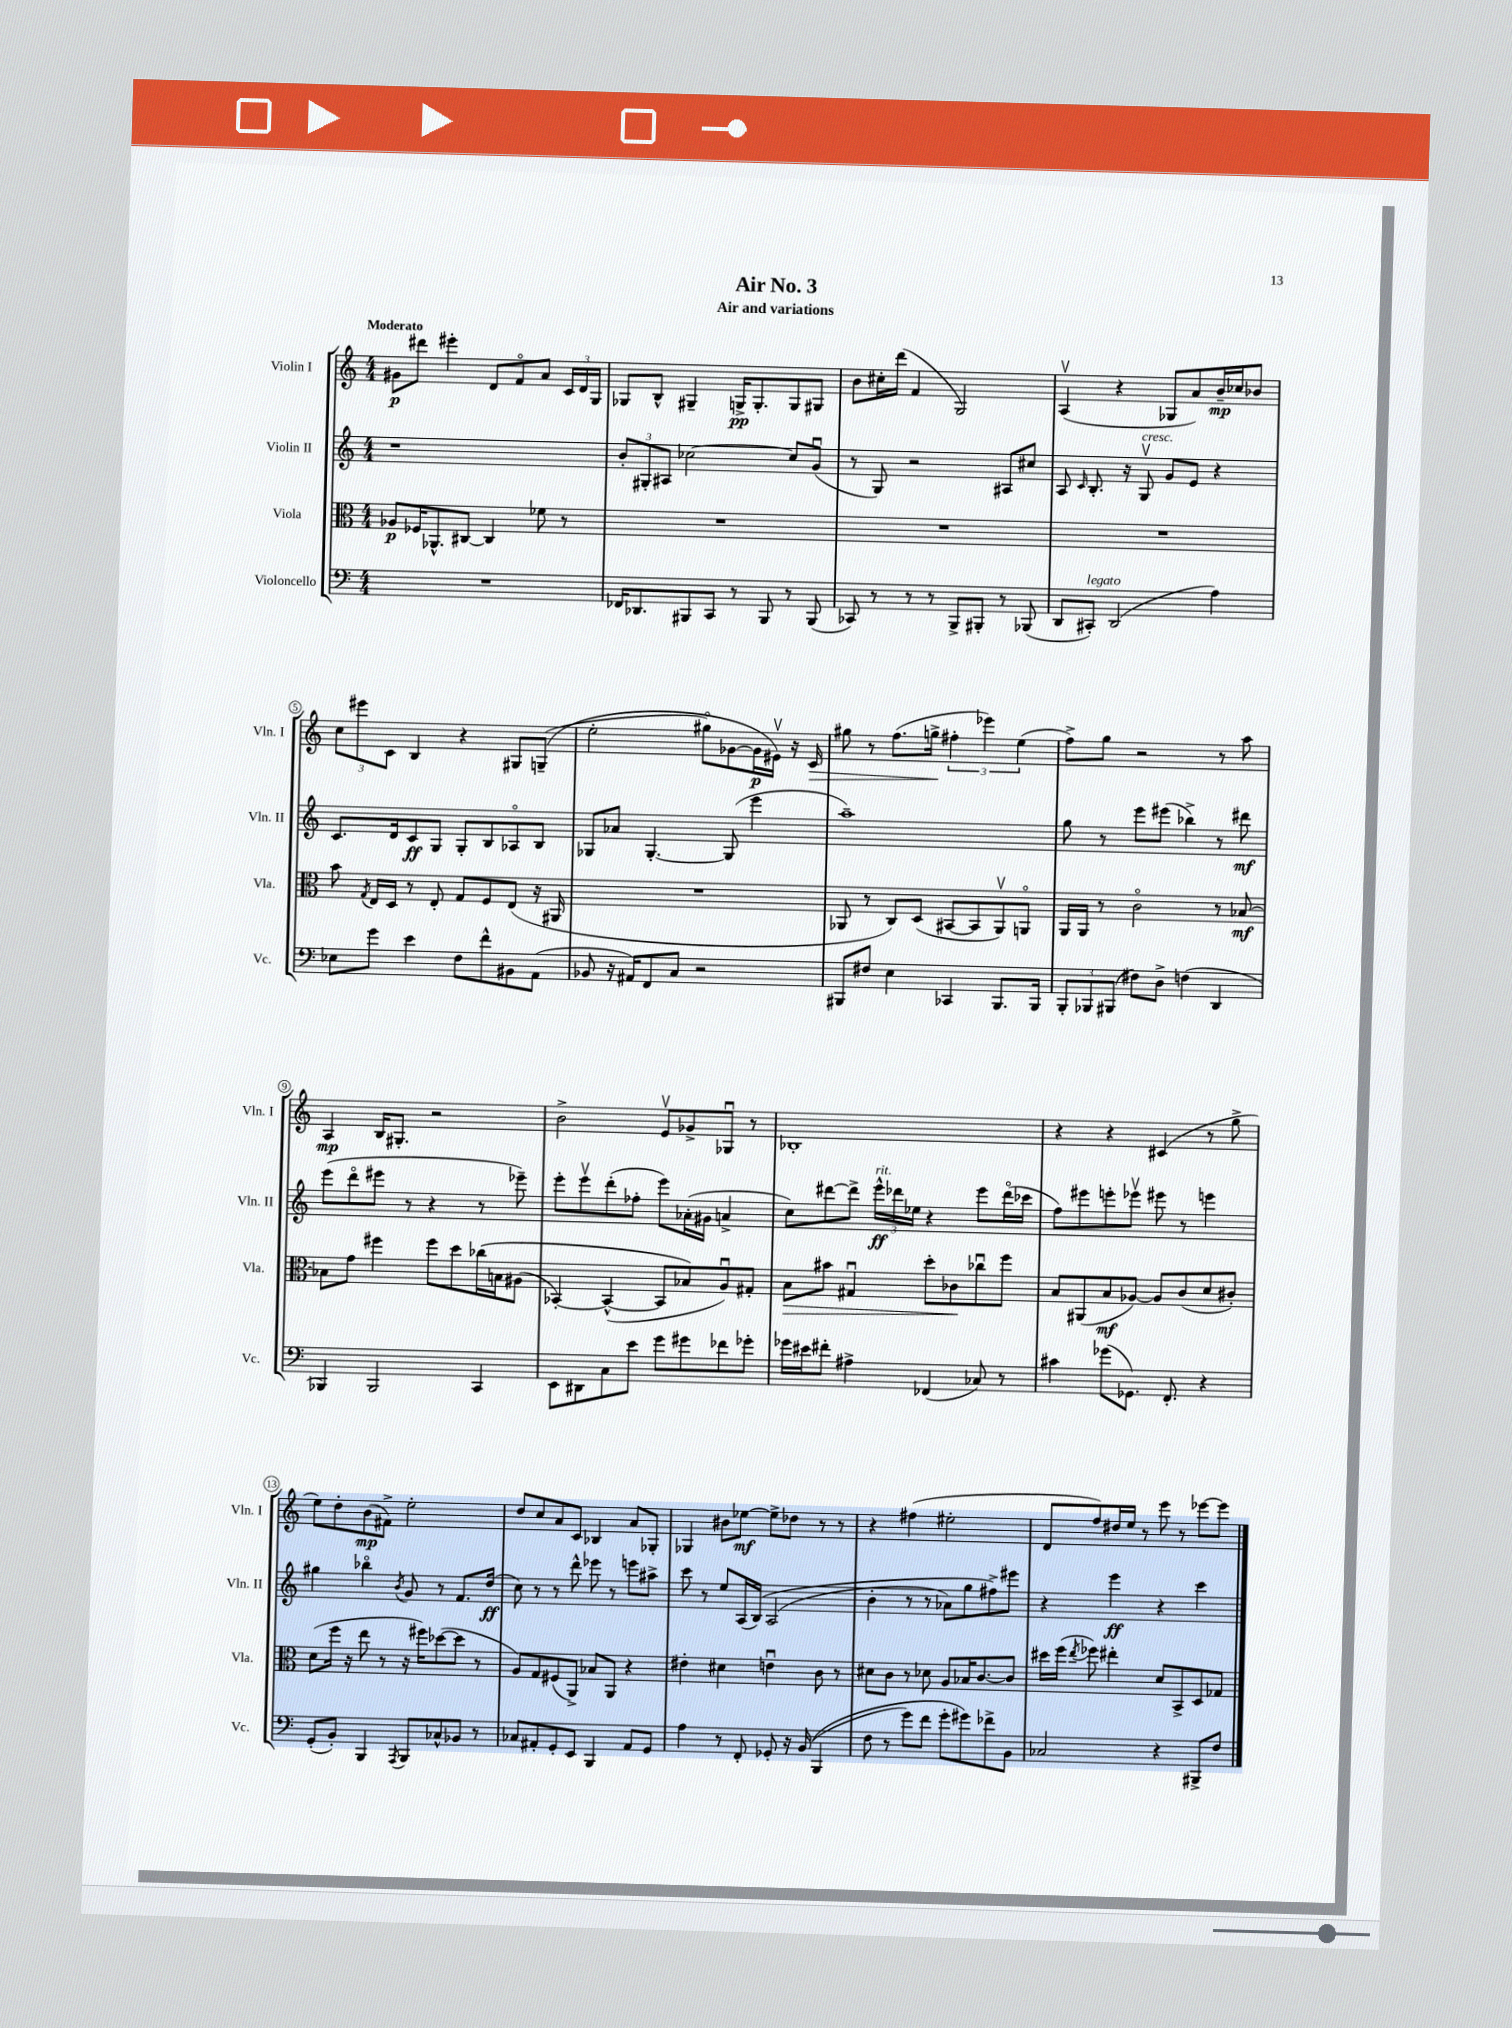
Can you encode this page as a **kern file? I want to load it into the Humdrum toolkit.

**kern	**kern	**dynam	**kern	**dynam	**kern	**dynam
*part4	*part3	*part3	*part2	*part2	*part1	*part1
*staff4	*staff3	*staff3	*staff2	*staff2	*staff1	*staff1
*I"Violoncello	*I"Viola	*	*I"Violin II	*	*I"Violin I	*
*I'Vc.	*I'Vla.	*	*I'Vln. II	*	*I'Vln. I	*
*clefF4	*clefC3	*	*clefG2	*	*clefG2	*
*k[]	*k[]	*	*k[]	*	*k[]	*
*M4/4	*M4/4	*	*M4/4	*	*M4/4	*
=1	=1	=1	=1	=1	=1	=1
!	!	!	!	!	!LO:TX:a:B:t=Moderato	!
1r	8A-X/L	p	1r	.	8g#X\L	p
.	16F-X/K	.	.	.	8ddd#X\J	.
.	8.AA-X^^/	.	.	.	.	.
.	.	.	.	.	4eee#X'\	.
.	[8C#X/J	.	.	.	.	.
.	4C#/]	.	.	.	8d/L	.
.	.	.	.	.	8f/	.
.	8f-X\	.	.	.	8a/J	.
.	8r	.	.	.	24c/LL	.
.	.	.	.	.	24d/	.
.	.	.	.	.	24G/JJ	.
=2	=2	=2	=2	=2	=2	=2
16FF-X/KL	1r	.	12b'/L	.	8G-X/L	.
8.DD-X/	.	.	.	.	.	.
.	.	.	12G#X'/	.	.	.
.	.	.	.	.	8B^^/J	.
.	.	.	12A#X/J	.	.	.
8BBB#X/	.	.	[2cc-X\	.	4G#X~/	.
8CC/J	.	.	.	.	.	.
8r	.	.	.	.	16Gn^/KL	pp
.	.	.	.	.	8.G'/	.
8BBB#/	.	.	.	.	.	.
8r	.	.	8cc-/L]	.	8G/	.
(8BBB#/	.	.	(8gu/J	.	8G#X/J	.
=3	=3	=3	=3	=3	=3	=3
8CC-X/)	1r	.	8r	.	8b\L	.
8r	.	.	8G/)	.	16cc#X'\L	.
.	.	.	.	.	(16ddd\JJ	.
8r	.	.	2r	.	4f/	.
8r	.	.	.	.	.	.
8BBB^/L	.	.	.	.	2G/)	.
8BBB#X'/J	.	.	.	.	.	.
8r	.	.	8A#X/L	.	.	.
(8BBB-X/	.	.	8cc#X/J	.	.	.
=4	=4	=4	=4	=4	=4	=4
8DD/L	1r	.	8A/	.	(4Av/	.
.	.	.	16qqc/	.	.	.
!LO:TX:a:i:t=legato	!	!	!	!	!	!
8CC#X'/J)	.	.	8.B'/	.	.	.
(2DD/	.	.	.	.	4r	.
.	.	.	16r	.	.	.
!	!	!	!LO:TX:a:i:t=cresc.	!	!	!
.	.	.	8Gv/	.	.	.
.	.	.	8g/L	.	8G-X/L	.
.	.	.	8e/J	.	8a/)	.
4A\)	.	.	4r	.	16b~/L	mp
.	.	.	.	.	16cc-X/J	.
.	.	.	.	.	8b-X/J	.
!!LO:LB:g=z
=5	=5	=5	=5	=5	=5	=5
8E-X\L	8b\	.	8.c/L	.	12cc\L	.
.	.	.	.	.	12eee#X\	.
.	8qG/	.	.	.	.	.
8g\J	16E/LL	.	.	.	.	.
.	.	.	.	.	12c\J	.
.	16D/JJ	.	16d/k	.	.	.
4e\	8r	.	8c/	ff	4B/	.
.	8E'/	.	8G/J	.	.	.
8F\L	8G/L	.	8G'/L	.	4r	.
8f^^\	8F/	.	8B/	.	.	.
8BB#X\	(8E/J	.	8A-X/	.	8G#X/L	.
(8AA\J	16r	.	8B/J	.	((8Gn~/J	.
.	16AA#X/	.	.	.	.	.
=6	=6	=6	=6	=6	=6	=6
8BB-X/	1r	.	8G-X/L	.	2ee'\	.
16r	.	.	8a-X/J	.	.	.
16AA#X/KL)	.	.	.	.	.	.
8FF/	.	.	[4.G-'/	.	.	.
8C/J	.	.	.	.	.	.
2r	.	.	.	.	8gg#X\L)	.
.	.	.	(8G-/]	.	[8g-X\	.
.	.	.	4eee\	.	16g-\L]	p
.	.	.	.	.	16e#Xv\JJ)	.
.	.	.	.	.	16r	.
!	!	!	!	!	!	!LO:HP:b
.	.	.	.	.	16c/	>
=7	=7	=7	=7	=7	=7	=7
8BBB#X/L	8AA-X/	.	1aa~)	.	8gg#X\	.
8F#X/J	8r	.	.	.	8r	.
4E\	8C/L)	.	.	.	(8.ff\L	.
.	(8D/J	.	.	.	.	.
.	.	.	.	.	16ggn^\Jk	.
4CC-X/	[8BB#X/L	.	.	.	6ff#X'\	]
.	8BB#/]	.	.	.	.	.
.	.	.	.	.	6eee-X\)	.
8.BBB#/L	8AA-v/)	.	.	.	.	.
.	.	.	.	.	(6ee\	.
.	8AAn/J	.	.	.	.	.
16BBB#/Jk	.	.	.	.	.	.
=8	=8	=8	=8	=8	=8	=8
12BBB'/L	16AA/LL	.	8gg\	.	8ff^\L)	.
.	16AA/JJ	.	.	.	.	.
12BBB-X/	.	.	.	.	.	.
.	8r	.	8r	.	8gg\J	.
(12BBB#X/J	.	.	.	.	.	.
8F#X\L)	2c\	.	8eee\L	.	2r	.
8D^\J	.	.	(8eee#X\J	.	.	.
(4Fn\	.	.	4bb-X^\)	.	.	.
4DD/	8r	.	8r	.	8r	.
.	[8B-X/	mf	8ddd#X\	mf	8aa\	.
!!LO:LB:g=z
=9	=9	=9	=9	=9	=9	=9
4BBB-X/)	8B-X\L]	.	(8eee\L	.	4A/	mp
.	8g\J	.	8ddd\	.	.	.
2BBB-/	4ff#X\	.	8eee#X\J	.	16B/KL	.
.	.	.	.	.	8.G#X'/J	.
.	.	.	8r	.	.	.
.	8ff#\L	.	4r	.	2r	.
.	8dd\	.	.	.	.	.
4CC/	(16cc-X\L	.	8r	.	.	.
.	16Bn\J	.	.	.	.	.
.	(8A#X\J	.	8eee-X~\)	.	.	.
=10	=10	=10	=10	=10	=10	=10
8EE\L	[4BB-X'/)	.	8eee'\L	.	2b^\	.
8DD#X\	.	.	8eeev\	.	.	.
8C\	(4BB-^^/_	.	(8ddd'\	.	.	.
8e\J	.	.	8ff-X'\J	.	.	.
8g\L	8BB-/L]	.	8eee\L)	.	8ev/L	.
8g#X\	8B-X/)	.	(16a-X'\L	.	8g-X^/	.
.	.	.	16g#X\JJ	.	.	.
8f-X\	8Au/)	.	4an^/	.	8G-Xu/J	.
8g-X'\J	8G#X'/J	.	.	.	8r	.
=11	=11	=11	=11	=11	=11	=11
!	!	!LO:HP:b	!	!	!	!
16g-X\LL	8B\L	>	8cc\L)	.	1B-X'	.
16e#X\J	.	.	.	.	.	.
8f#X'\J	8b#X\J	.	[8ddd#X\	.	.	.
4A#X^\	4G#Xu/	.	8ddd#^\J]	.	.	.
!	!	!	!LO:TX:a:i:t=rit.	!	!	!
.	.	.	24eee^^\LL	ff	.	.
.	.	.	24ddd-X\	.	.	.
.	.	.	24ee-X\JJ	.	.	.
(4FF-X/	8dd'\L	.	4r	.	.	.
.	8c-X\	.	.	.	.	.
8C-X/)	8cc-Xu\	]	8eee\L	.	.	.
8r	8ff\J	.	(16ddd-\L	.	.	.
.	.	.	16ccc-X\JJ	.	.	.
=12	=12	=12	=12	=12	=12	=12
4c#X\	8B/L	.	8ff\L)	.	4r	.
.	(8AA#X/	.	8eee#X\	.	.	.
(8g-X\L	8B/	mf	8eeen'\	.	4r	.
8.GG-X\J)	[8A-X/J)	.	8eee-Xv\J	.	.	.
.	8A-/L]	.	8eee#X\	.	(4c#X/	.
8.FF'/	.	.	.	.	.	.
.	(8c/	.	8r	.	.	.
4r	8d/	.	4eeen\	.	8r	.
.	8c#X'/J)	.	.	.	8gg^\	.
!!LO:LB:g=z
=13	=13	=13	=13	=13	=13	=13
(8GG'/L	(8d\L	.	4gg#X\	.	8ee\L)	.
8BB'/J)	16ff\Jk	.	.	.	8dd'\	.
.	16r	.	.	.	.	.
4BBB/	8ee\	.	4bb-X\	.	(8b\	mp
.	8r	.	.	.	8f#X^\J)	.
8qAAA/	.	.	8qb/	.	.	.
8BBB/L	16r	.	8g/	.	2ee'\	.
.	16ff#X\KL)	.	.	.	.	.
8C-X^^/	([8dd-X\	.	8r	.	.	.
8BB-X/J	8dd-\J]	.	8.f/L	.	.	.
8r	8r	.	.	.	.	.
.	.	.	(16dd/Jk	ff	.	.
=14	=14	=14	=14	=14	=14	=14
8C-X/L	8A/L)	.	8cc\)	.	8dd/L	.
8AA#X'/	8G/	.	8r	.	8cc/	.
8GG'/	(8F#X/	.	8r	.	8a/	.
8EE/J	8AA^/J)	.	8ddd^^\	.	8c/J	.
4BBB/	8B-X/L	.	8eee-X\	.	4B-X/	.
.	8AA/J	.	8r	.	.	.
8AA#/L	4r	.	8eeen\L	.	8a/L	.
8GG/J	.	.	8aa#X^\J	.	8G-X'/J	.
=15	=15	=15	=15	=15	=15	=15
4A\	4e#X'\	.	8ccc\	.	4G-X/	.
.	.	.	8r	.	.	.
8r	4d#X\	.	8ee/L	.	8b#X\L	.
8FF'/	.	.	(16A/L	.	[8ee-X\J	mf
.	.	.	(16B/JJ)	.	.	.
8GG-X'/	4enu\	.	(2A/	.	8ee-^\L]	.
16r	.	.	.	.	8dd-X\J	.
((16BB/	.	.	.	.	.	.
4BBB/	8c\	.	.	.	8r	.
.	8r	.	.	.	8r	.
=16	=16	=16	=16	=16	=16	=16
8F\	8d#X\L	.	4b'\	.	4r	.
8r	8c\J	.	.	.	.	.
8g\L)	8r	.	8r	.	(4ff#X\	.
8f\J	8d-X\	.	8r	.	.	.
8g'\L	8A/L	.	8a-X\L)	.	2ee#X'\	.
8g#X\)	16B-X/K	.	8gg\	.	.	.
.	[8.c/	.	.	.	.	.
8f-X^\	.	.	8ff#X^\)	.	.	.
8BB\J	8c/J]	.	8eee#X\J	.	.	.
=17	=17	=17	=17	=17	=17	=17
2C-X/	16dd#X\LL	.	4r	.	8d/L	.
.	(16ff\JJ	.	.	.	.	.
.	8qee/	.	.	.	.	.
.	8ff-X\)	.	.	.	8ff/)	.
.	4ee#X'\	.	4eee\	ff	16dd#X/L	.
.	.	.	.	.	16ee/JJ	.
.	.	.	.	.	8r	.
4r	8d/L	.	4r	.	8eee\	.
.	8BB^/	.	.	.	8r	.
8BBB#X^/L	8D/	.	4ccc\	.	[8eee-X\L	.
8F/J	8G-X/J	.	.	.	8eee-\J]	.
==	==	==	==	==	==	==
*-	*-	*-	*-	*-	*-	*-
